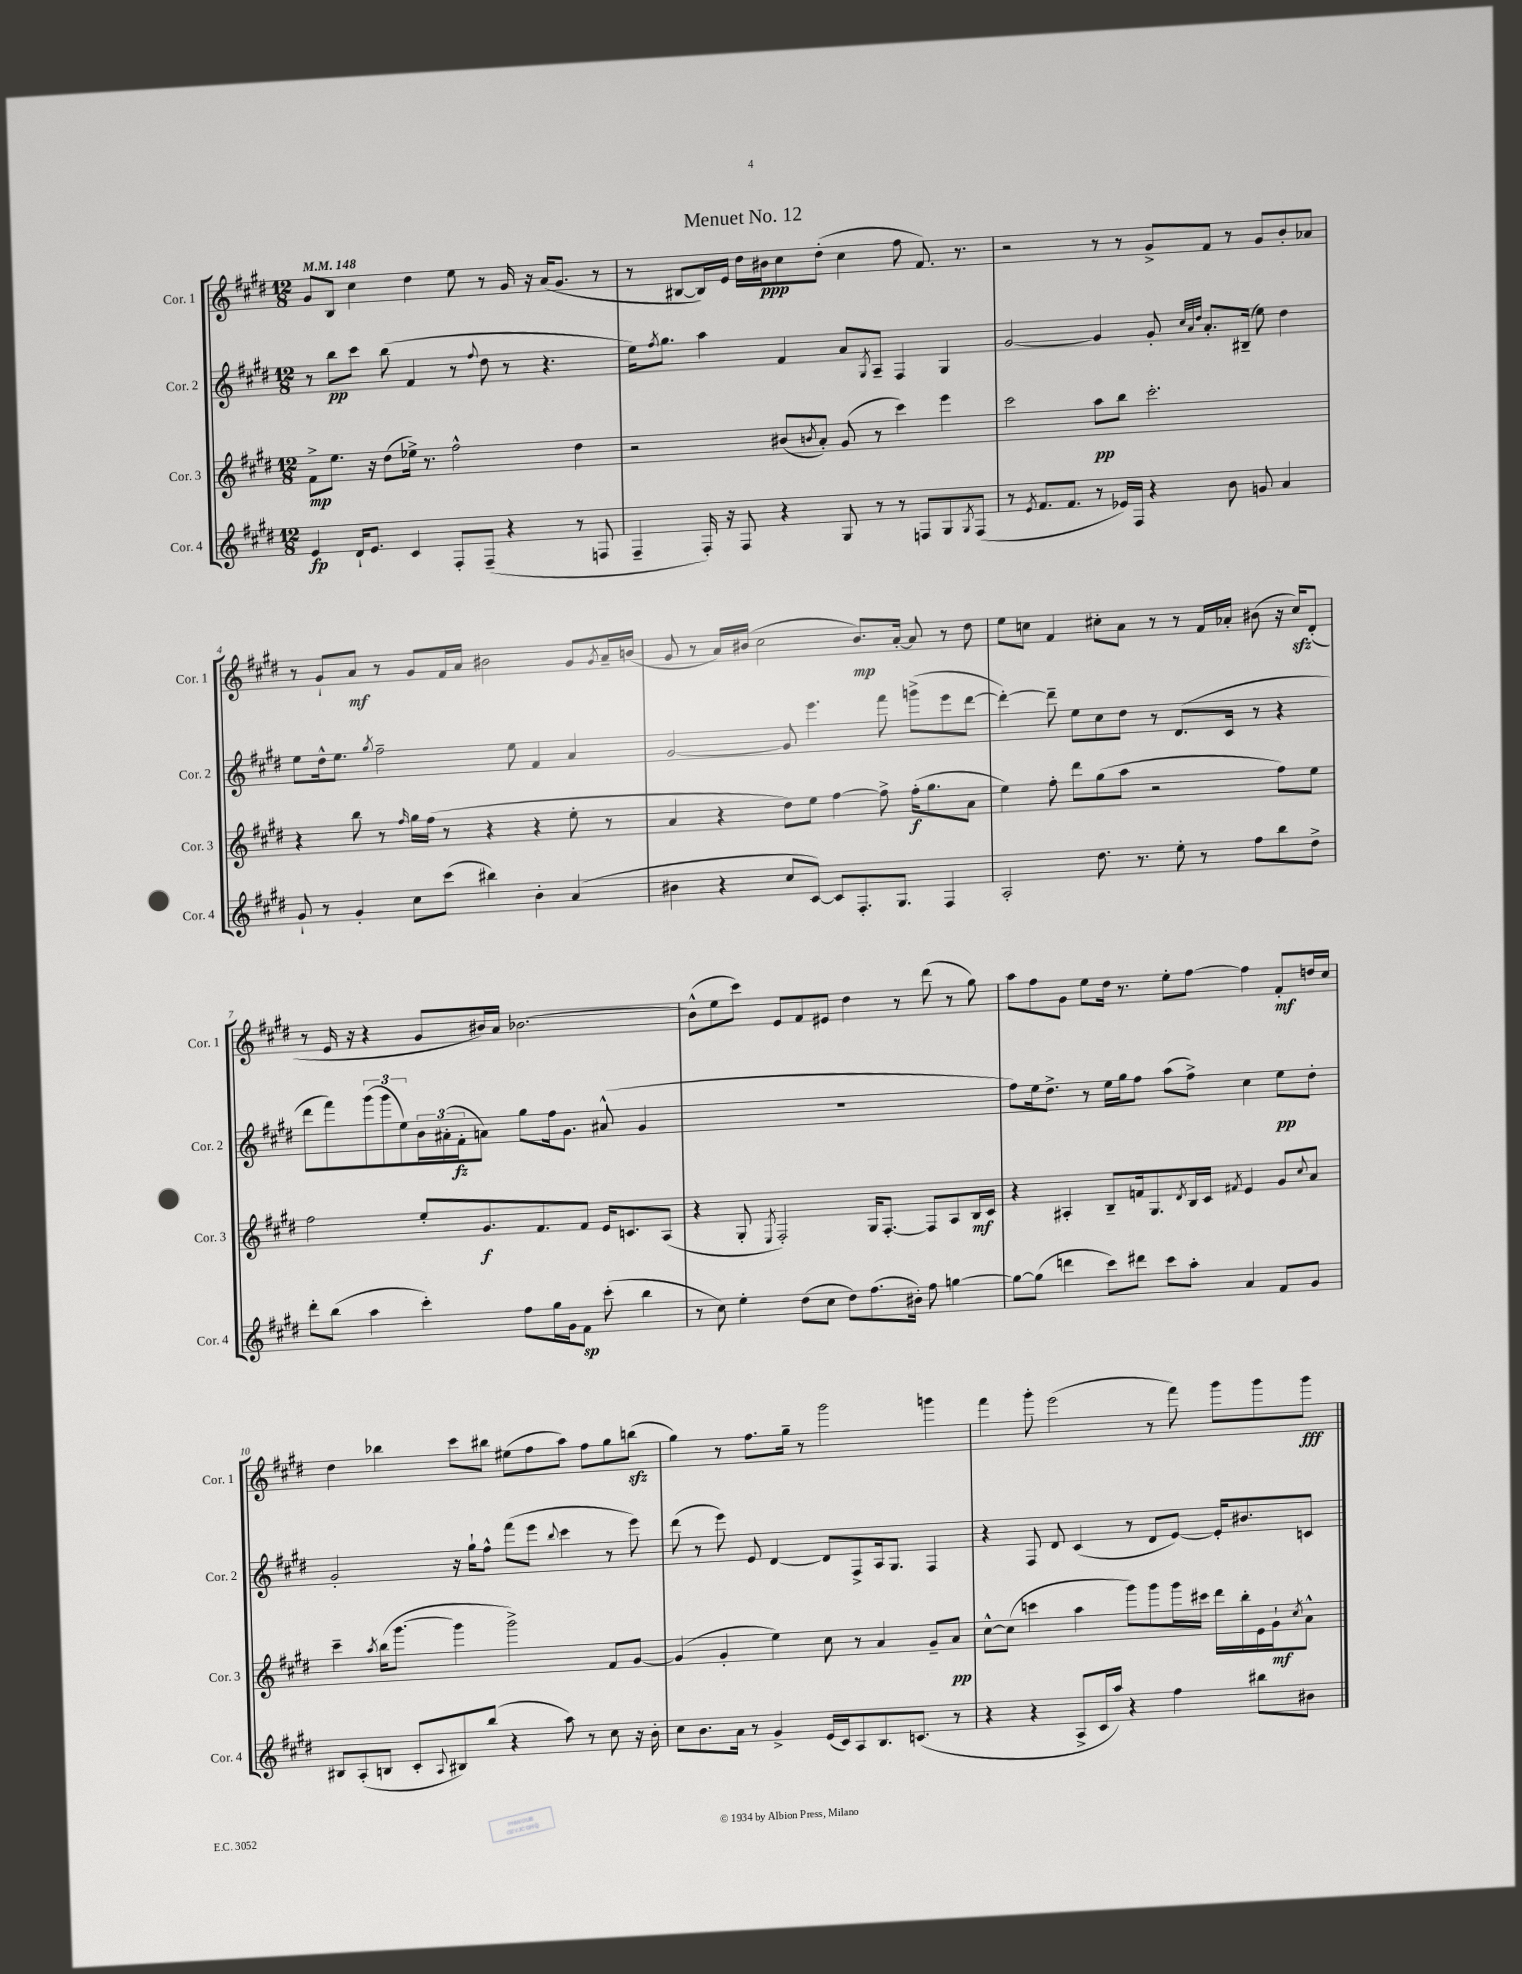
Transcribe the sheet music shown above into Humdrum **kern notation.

**kern	**dynam	**kern	**dynam	**kern	**dynam	**kern	**dynam
*part4	*part4	*part3	*part3	*part2	*part2	*part1	*part1
*staff4	*staff4	*staff3	*staff3	*staff2	*staff2	*staff1	*staff1
*I"Cor. 4	*	*I"Cor. 3	*	*I"Cor. 2	*	*I"Cor. 1	*
*I'Cor. 4	*	*I'Cor. 3	*	*I'Cor. 2	*	*I'Cor. 1	*
*clefG2	*	*clefG2	*	*clefG2	*	*clefG2	*
*k[f#c#g#d#]	*	*k[f#c#g#d#]	*	*k[f#c#g#d#]	*	*k[f#c#g#d#]	*
*M12/8	*	*M12/8	*	*M12/8	*	*M12/8	*
*MM148	*	*MM148	*	*MM148	*	*MM148	*
=1	=1	=1	=1	=1	=1	=1	=1
4e/	fp	8f#^\L	mp	8r	.	8g#/L	.
.	.	8.ee\J	.	8bb\L	pp	8B/J	.
16d#`/KL	.	.	.	8ccc#\J	.	4cc#\	.
8.e/J	.	16r	.	.	.	.	.
.	.	(8dd#\L	.	(8bb\	.	.	.
4c#/	.	16ee-X^\Jk)	.	4f#/	.	4dd#\	.
.	.	8.r	.	.	.	.	.
8F#'/L	.	2ff#^^\	.	8r	.	8ee\	.
.	.	.	.	8qqff#/	.	.	.
(8F#~/J	.	.	.	8dd#\	.	8r	.
4r	.	.	.	8r	.	16g#/	.
.	.	.	.	.	.	16r	.
.	.	.	.	4.r	.	(16a/KL	.
.	.	.	.	.	.	8.g#/J	.
8r	.	4dd#\	.	.	.	.	.
8Fn/	.	.	.	.	.	8r	.
=2	=2	=2	=2	=2	=2	=2	=2
4F#~/	.	2r	.	16ee\KL)	.	8r	.
.	.	.	.	8qff#/	.	.	.
.	.	.	.	8.gg#\J	.	.	.
.	.	.	.	.	.	[8B#X/L	.
16F#'/)	.	.	.	4aa\	.	16B#/L])	.
16r	.	.	.	.	.	16e/JJ	.
8F#/	.	.	.	.	.	16dd#\LL	.
.	.	.	.	.	.	16b#X\J	ppp
4r	.	(8b#X/L	.	4f#/	.	8cc#\	.
.	.	8qbn/	.	.	.	.	.
.	.	8a'/J)	.	.	.	(8dd#'\J	.
8G#/	.	(8g#/	.	8a/L	.	4cc#\	.
.	.	.	.	8qG#/	.	.	.
8r	.	8r	.	8A~/J	.	.	.
8r	.	4ccc#\)	.	4F#/	.	8ff#\	.
8Fn/L	.	.	.	.	.	8.f#/)	.
8G#/	.	4eee\	.	4G#/	.	.	.
.	.	.	.	.	.	8.r	.
8qG#/	.	.	.	.	.	.	.
(8F/J	.	.	.	.	.	.	.
=3	=3	=3	=3	=3	=3	=3	=3
8r	.	2ccc#\	.	[2g#/	.	2r	.
8qe/	.	.	.	.	.	.	.
8.f#/L	.	.	.	.	.	.	.
8.f#/J	.	.	.	.	.	.	.
8r	.	8aa\L	pp	4g#/]	.	8r	.
16e-X/LL)	.	8bb\J	.	.	.	8r	.
16F#/JJ	.	.	.	.	.	.	.
4r	.	2.ccc#'\	.	8g#'/	.	8g#^/L	.
.	.	.	.	32qqcc#/LLL	.	.	.
.	.	.	.	32qqa/	.	.	.
.	.	.	.	32qqdd#/JJJ	.	.	.
.	.	.	.	8.a'/L	.	8f#/J	.
8b\	.	.	.	.	.	8r	.
.	.	.	.	(16B#X~/Jk	.	.	.
8gn/	.	.	.	8ee\)	.	8g#/L	.
4a/	.	.	.	4dd#\	.	8b'/	.
.	.	.	.	.	.	8a-X/J	.
!!LO:LB:g=z
=4	=4	=4	=4	=4	=4	=4	=4
8g#`/	.	4r	.	8ee\L	.	8r	.
8r	.	.	.	16dd#^^\k	.	8g#`/L	.
.	.	.	.	8.ee\J	.	.	.
4g#'/	.	8bb\	.	.	.	8a/J	mf
.	.	.	.	8qgg#/	.	.	.
.	.	8r	.	2ff#~\	.	8r	.
.	.	16qqff#/	.	.	.	.	.
8cc#\L	.	16gg#\LL	.	.	.	8g#/L	.
.	.	(16ff#\JJ	.	.	.	.	.
(8ccc#\J	.	8r	.	.	.	16f#/L	.
.	.	.	.	.	.	16a/JJ	.
4bb#X\)	.	4r	.	.	.	2b#X\	.
.	.	.	.	8ee\	.	.	.
4b'\	.	4r	.	4f#/	.	.	.
(4a/	.	8ee'\	.	4a/	.	8g#/L	.
.	.	.	.	.	.	8qg#/	.
.	.	8r	.	.	.	16a~/L	.
.	.	.	.	.	.	(16bn/JJ	.
=5	=5	=5	=5	=5	=5	=5	=5
4b#X\	.	4a/	.	[2g#/	.	8g#/	.
.	.	.	.	.	.	8r	.
4r	.	4r	.	.	.	16a/LL)	.
.	.	.	.	.	.	(16b#X/JJ	.
.	.	.	.	.	.	2cc#\	.
8cc#/L	.	8dd#\L)	.	8g#/]	.	.	.
[8c#/J)	.	8ee\J	.	4.eee\	.	.	.
8c#/L]	.	[4ff#\	.	.	.	.	.
8.F#'/	.	.	.	.	.	8.b#/L)	mp
.	.	8ff#^\]	.	8fff#\	.	.	.
8.G#/J	.	.	.	.	.	[16a'/Jk	.
.	.	(16ff#'\KL	f	(8gggn^\L	.	8a/]	.
.	.	8.gg#\	.	.	.	.	.
4F#/	.	.	.	8eee\	.	8r	.
.	.	8a\J	.	[8ddd#\J	.	8dd#\	.
=6	=6	=6	=6	=6	=6	=6	=6
2A'/	.	4ee\)	.	4ddd#'\_)	.	8ee\L	.
.	.	.	.	.	.	8ccn\J	.
.	.	8ff#'\	.	8ddd#~\]	.	4f#/	.
.	.	8ddd#\L	.	8ee\L	.	.	.
8.dd#\	.	(8gg#\	.	8cc#\	.	8cc#X'\L	.
.	.	8aa\J	.	8dd#\J	.	8a\J	.
8.r	.	.	.	.	.	.	.
.	.	2r	.	8r	.	8r	.
8ee'\	.	.	.	(8.d#/L	.	8r	.
8r	.	.	.	.	.	16f#/LL	.
.	.	.	.	16c#/Jk	.	16a-X'/JJ	.
8ff#\L	.	.	.	8r	.	(8b#X\	.
8bb\	.	8ff#\L)	.	4r	.	16r	.
.	.	.	.	.	.	16cc#zz/KL)	.
8dd#^\J	.	8ee\J	.	.	.	(8d#'/J	.
!!LO:LB:g=z
=7	=7	=7	=7	=7	=7	=7	=7
8ddd#'\L	.	2ff#\	.	8ddd#\L	.	8r	.
(8bb\J	.	.	.	8fff#\)	.	16e/	.
.	.	.	.	.	.	16r	.
4aa\	.	.	.	(12ggg#\	.	4r	.
.	.	.	.	12ggg#\	.	.	.
.	.	.	.	12ee\)	.	.	.
4ccc#'\)	.	8ee'/L	.	24b\L	.	8g#/L	.
.	.	.	.	(24a#X'\	.	.	.
.	.	.	.	24f#'\J	fz	.	.
.	.	8.g#/	f	8an\J)	.	16b#X/L)	.
.	.	.	.	.	.	16a/JJ	.
8ff#\L	.	.	.	8gg#\L	.	[2.b-X\	.
.	.	8.f#/	.	.	.	.	.
16gg#\L	.	.	.	16ff#\k	.	.	.
16g#\J	.	.	.	8.g#\J	.	.	.
8f#\J	sp	8f#/J	.	.	.	.	.
(8ccc#'\	.	16e/KL	.	(8a#X^^/	.	.	.
.	.	8.cn/	.	.	.	.	.
4bb\	.	.	.	4g#/	.	.	.
.	.	(8A/J	.	.	.	.	.
=8	=8	=8	=8	=8	=8	=8	=8
8r	.	4r	.	1.r	.	(8b-^^\L]	.
8cc#\)	.	.	.	.	.	8ee\	.
4ee'\	.	8G#'/	.	.	.	8ccc#\J)	.
.	.	8qE/	.	.	.	.	.
.	.	2F#'/)	.	.	.	8e/L	.
(8dd#\L	.	.	.	.	.	8f#/	.
8cc#\J	.	.	.	.	.	8e#X/J	.
8dd#\L)	.	.	.	.	.	4dd#\	.
(8.ff#\	.	16G#/KL	.	.	.	.	.
.	.	[8.F#'/J	.	.	.	.	.
.	.	.	.	.	.	8r	.
16b#X'\Jk)	.	.	.	.	.	.	.
8ff#\	.	8F#/L]	.	.	.	(8ddd#\	.
[4ggn\	.	8A/	.	.	.	8r	.
.	.	16B/L	mf	.	.	8gg#\)	.
.	.	16c#/JJ	.	.	.	.	.
=9	=9	=9	=9	=9	=9	=9	=9
8gg\L_	.	4r	.	8ff#\L)	.	8aa\L	.
(8gg\J]	.	.	.	16ee\k	.	8ff#\	.
.	.	.	.	8.dd#^\J	.	.	.
4dddn\	.	4A#X'/	.	.	.	8g#\J	.
.	.	.	.	8r	.	8ee\L	.
8ccc#\L)	.	8B~/L	.	16ee\LL	.	16dd#\Jk	.
.	.	.	.	16gg#\J	.	8.r	.
8ddd#X\J	.	16fn/k	.	8ff#\J	.	.	.
.	.	8.G#/	.	.	.	.	.
8ccc#\L	.	.	.	(8aa\L	.	8ee'\L	.
.	.	8qd#/	.	.	.	.	.
8aa'\J	.	16B/L	.	8ff#^\J)	.	[8ff#\J	.
.	.	16c#/JJ	.	.	.	.	.
.	.	8qf#X/	.	.	.	.	.
4a/	.	4e/	.	4cc#\	.	4ff#\]	.
8f#/L	.	8g#/L	.	8ee\L	pp	8f#'/L	mf
.	.	8qqcc#/	.	.	.	.	.
8g#/J	.	8a/J	.	8dd#'\J	.	16ddn/L	.
.	.	.	.	.	.	16cc#/JJ	.
!!LO:LB:g=z
=10	=10	=10	=10	=10	=10	=10	=10
8B#X/L	.	4ccc#~\	.	2g#'/	.	4dd#\	.
(8A'/	.	.	.	.	.	.	.
.	.	8qaa/	.	.	.	.	.
8Bn/J	.	(16bb\KL	.	.	.	4bb-X\	.
.	.	[8.ggg#\J	.	.	.	.	.
8c#'/L	.	.	.	.	.	.	.
8qqA/	.	.	.	.	.	.	.
8B#X/)	.	4ggg#\]	.	16r	.	8ccc#\L	.
.	.	.	.	16gg#`\KL	.	.	.
(8bb/J	.	.	.	8ff#^^\J	.	8bb#X\J	.
4r	.	2ggg#^\)	.	(8fff#\L	.	(8ee#X\L	.
.	.	.	.	8eee\J	.	8ff#\	.
.	.	.	.	8qqbb/	.	.	.
8aa\)	.	.	.	4ccc#\	.	8aa\J)	.
8r	.	.	.	.	.	8ff#\L	.
8cc#\	.	8f#/L	.	8r	.	8gg#\	.
16r	.	[8g#/J	.	8eee\)	.	(8bbnzz\J	.
16b'\	.	.	.	.	.	.	.
=11	=11	=11	=11	=11	=11	=11	=11
8cc#\L	.	(4g#/]	.	(8ddd#\	.	4gg#\)	.
8.b\	.	.	.	8r	.	.	.
.	.	4g#'/	.	8eee\)	.	8r	.
16a\Jk	.	.	.	.	.	.	.
8r	.	.	.	8e/	.	8.ff#\L	.
4g#^/	.	4ee\)	.	[4d#/	.	.	.
.	.	.	.	.	.	16gg#~\Jk	.
.	.	.	.	.	.	8r	.
(16e/LL	.	8cc#\	.	8d#/L]	.	2ggg#\	.
16c#/J)	.	.	.	.	.	.	.
8A/	.	8r	.	8F#^/	.	.	.
8.B/	.	4a/	.	16A/k	.	.	.
.	.	.	.	8.G#/J	.	.	.
(8.cn/J	.	.	.	.	.	.	.
.	.	8g#~/L	.	4F#/	.	4gggn\	.
8r	.	8a/J	pp	.	.	.	.
=12	=12	=12	=12	=12	=12	=12	=12
4r	.	[8cc#^^\L	.	4r	.	4fff#\	.
.	.	(8cc#\J]	.	.	.	.	.
4r	.	4cccn\	.	8F#/	.	8ggg#'\	.
.	.	.	.	8d#/	.	(2eee\	.
8A^/L	.	4aa\	.	(4c#/	.	.	.
16c#/L	.	.	.	.	.	.	.
16aa/JJ)	.	.	.	.	.	.	.
4r	.	8ggg#\L)	.	8r	.	.	.
.	.	8ggg#\	.	8d#/L	.	8r	.
4ff#\	.	16ggg#\L	.	[8e/J)	.	8fff#\)	.
.	.	16ccc#X\JJ	.	.	.	.	.
.	.	16ddd#\LL	.	16e'/KL]	.	8ggg#\L	.
.	.	16bb'\	.	8.b#X/	.	.	.
8bb#X\L	.	16e\	.	.	.	8ggg#\	.
.	.	16g#`\J	mf	.	.	.	.
.	.	8qcc#/	.	.	.	.	.
8b#X\J	.	8a^^\J	.	8cn/J	.	8ggg#\J	fff
==	==	==	==	==	==	==	==
*-	*-	*-	*-	*-	*-	*-	*-
